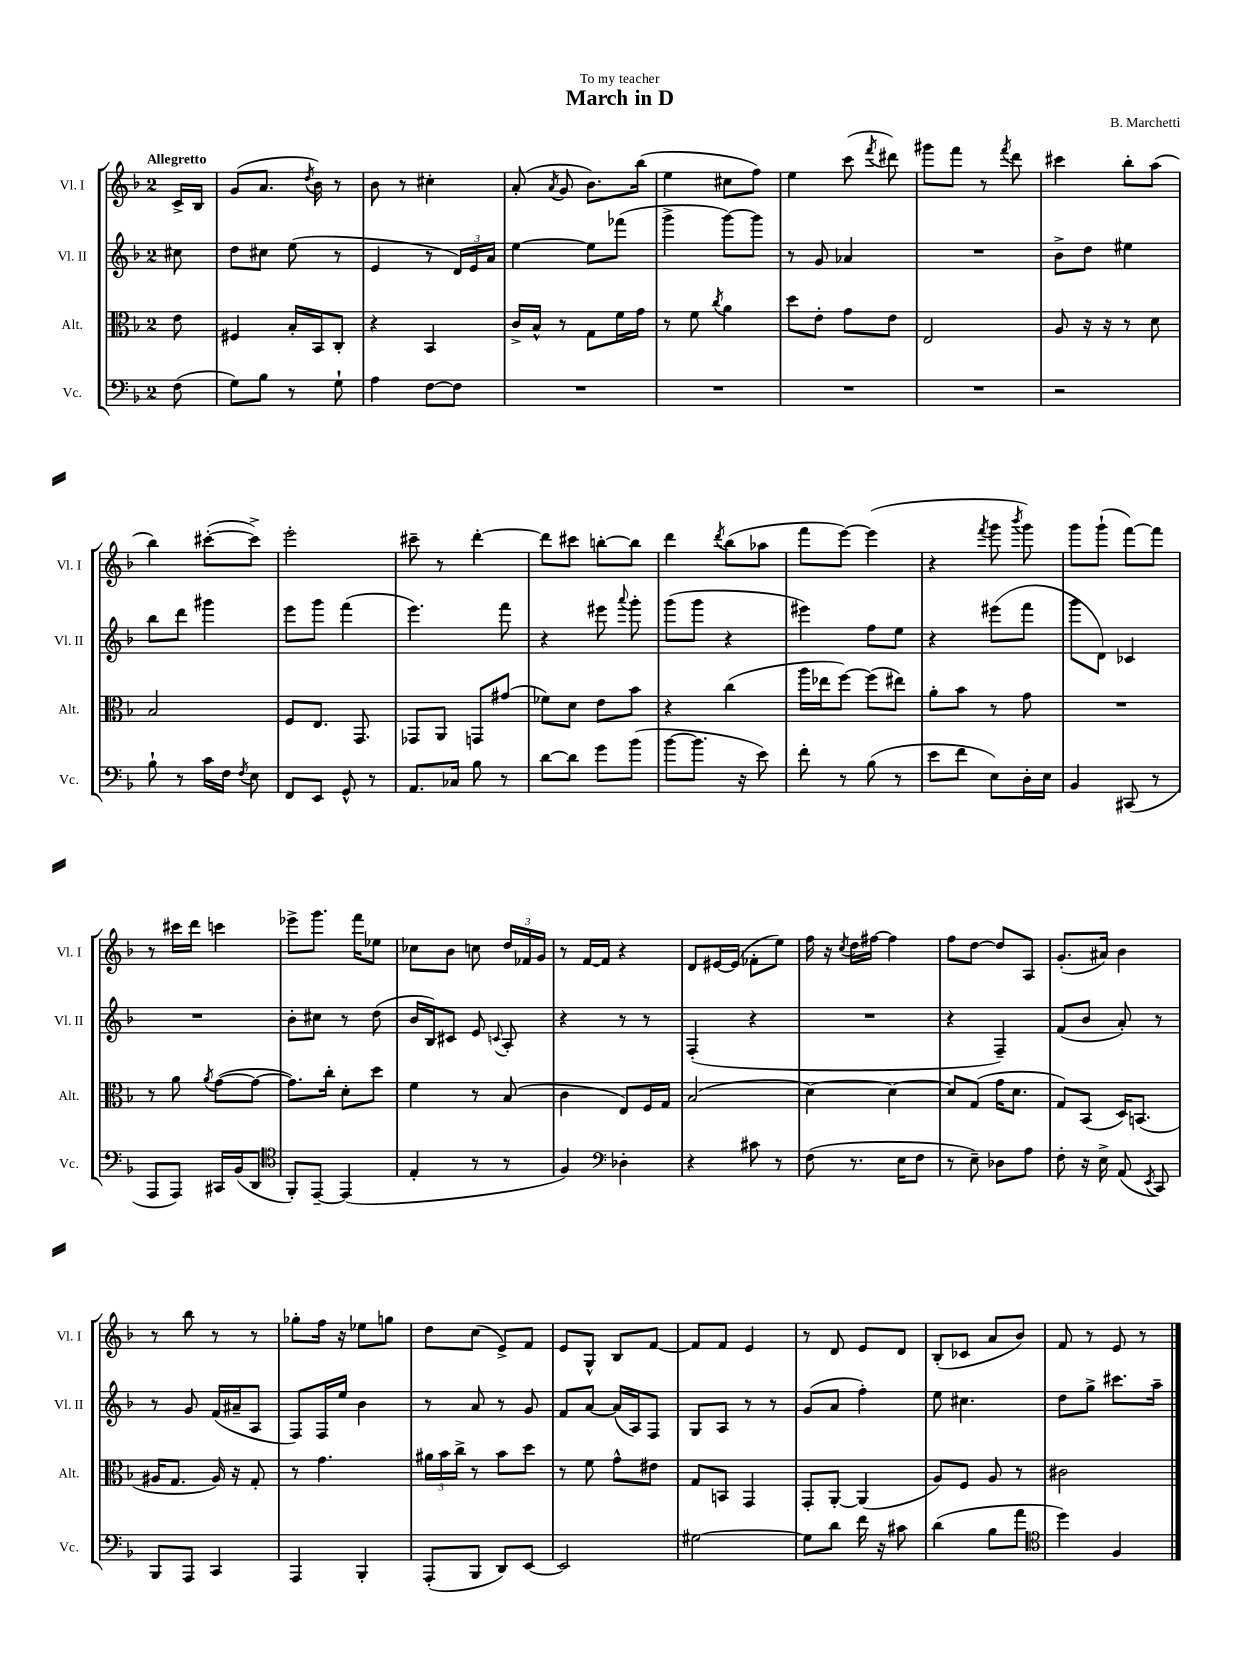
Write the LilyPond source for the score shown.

\header { title = "March in D" composer = "B. Marchetti" dedication = "To my teacher" }
<<
\new StaffGroup <<
\new Staff = "s0" \with { instrumentName = "Vl. I" shortInstrumentName = "Vl. I" } {
    \clef treble \key f \major \once \override Staff.TimeSignature.style = #'single-digit \time 2/4 \partial 8 \tempo "Allegretto"
    \autoBeamOff c'16[-> bes16] |
    g'8[( a'8.] \acciaccatura { d''8 } bes'16) r8 |
    bes'8 r8 cis''4-. |
    a'8-.( \acciaccatura { a'8 } g'8 bes'8.[) bes''16]( |
    e''4 cis''8[ f''8]) |
    e''4 c'''8( \acciaccatura { f'''8 } dis'''8) |
    gis'''8[ f'''8] r8 \acciaccatura { f'''8 } d'''8 |
    cis'''4 bes''8[-. a''8]( |
    bes''4) cis'''8[~-.( cis'''8]->) |
    e'''2-. |
    cis'''8-- r8 d'''4~-. |
    d'''8[ cis'''8] b''8[~-. b''8] |
    d'''4 \acciaccatura { d'''8 } bes''8[( aes''8] |
    f'''8[ e'''8]~) e'''4( |
    r4 \acciaccatura { f'''8 } g'''8 \acciaccatura { bes'''8 } g'''8) |
    g'''8[ g'''8]-!( f'''8[~) f'''8] |
    r8 cis'''16[ d'''16] c'''4 |
    ees'''8[-> g'''8.] f'''16[ ees''8] |
    ces''8[ bes'8] c''8 \tuplet 3/2 { d''16[ fes'16 g'16] } |
    r8 f'16[~ f'16] r4 |
    d'8[ eis'16~ eis'16]( fes'8[-. e''8]) |
    f''16 r16 \acciaccatura { c''8 } d''16[ fis''16]~ fis''4 |
    f''8[ d''8]~ d''8[ a8] |
    g'8.[-.( ais'16]) bes'4 |
    r8 bes''8 r8 r8 |
    ges''8[-. f''16] r16 ees''8[ g''8] |
    d''8[ c''8]( e'8[->) f'8] |
    e'8[ g8]-^ bes8[ f'8]~ |
    f'8[ f'8] e'4 |
    r8 d'8 e'8[ d'8] |
    bes8[-.( ces'8] a'8[ bes'8]) |
    f'8 r8 e'8 r8 \bar "|." |
}
\new Staff = "s1" \with { instrumentName = "Vl. II" shortInstrumentName = "Vl. II" } {
    \clef treble \key f \major \once \override Staff.TimeSignature.style = #'single-digit \time 2/4 \partial 8
    \autoBeamOff cis''8 |
    d''8[ cis''8] e''8( r8 |
    e'4 r8 \tuplet 3/2 { d'16[) e'16 a'16] } |
    e''4~ e''8[ fes'''8]( |
    g'''4-> g'''8[~) g'''8] |
    r8 g'8 aes'4 |
    R2 |
    bes'8[-> d''8] eis''4 |
    bes''8[ d'''8] gis'''4 |
    e'''8[ g'''8] f'''4( |
    e'''4.) f'''8 |
    r4 eis'''8 \appoggiatura { a'''8 } g'''8-. |
    g'''8[( g'''8] r4 |
    eis'''4) f''8[ e''8] |
    r4 eis'''8[( f'''8] |
    g'''8[ d'8]) ces'4 |
    R2 |
    bes'8[-. cis''8] r8 d''8( |
    bes'16[ bes16) cis'8] e'8 \appoggiatura { c'8 } a8-. |
    r4 r8 r8 |
    f4-.( r4 |
    R2 |
    r4 f4--) |
    f'8[( bes'8] a'8-.) r8 |
    r8 g'8 f'16[( ais'16-- a8] |
    f8[) f16 e''16] bes'4 |
    r8 a'8 r8 g'8 |
    f'8[ a'8]~ a'16[( a16) f8] |
    g8[ a8] r8 r8 |
    g'8[( a'8] f''4-.) |
    e''8 cis''4. |
    d''8[ g''8]-> cis'''8.[ a''16]-- \bar "|." |
}
\new Staff = "s2" \with { instrumentName = "Alt." shortInstrumentName = "Alt." } {
    \clef alto \key f \major \once \override Staff.TimeSignature.style = #'single-digit \time 2/4 \partial 8
    \autoBeamOff e'8 |
    fis4 bes16[-. bes,16 c8]-. |
    r4 bes,4 |
    c'16[-> bes16]-^ r8 g8[ f'16 g'16] |
    r8 f'8 \acciaccatura { c''8 } a'4 |
    d''8[ e'8]-. g'8[ e'8] |
    e2 |
    a8 r16 r16 r8 d'8 |
    bes2 |
    f8[ e8.] g,8. |
    ges,8[ a,8] g,8[ gis'8]( |
    fes'8[) d'8] e'8[ bes'8] |
    r4 c''4( |
    a''16[ ees''16 f''8]~) f''8[( eis''8]) |
    a'8[-. bes'8] r8 g'8 |
    R2 |
    r8 a'8 \acciaccatura { a'8 } g'8[~( g'8]~ |
    g'8.[) c''16]-. d'8[-. d''8] |
    f'4 r8 bes8( |
    c'4 e8[) f16 g16] |
    bes2( |
    d'4~) d'4~ |
    d'8[ g8]( g'16[ d'8.] |
    g8[) bes,8]( d16[) b,8.]( |
    ais16[ g8.] ais16) r16 g8-. |
    r8 g'4. |
    \tuplet 3/2 { ais'16[ bes'16 c''16]-> } r8 bes'8[ d''8] |
    r8 f'8 g'8[-^ eis'8] |
    g8[ b,8] g,4 |
    g,8[-. a,8]~-. a,4( |
    a8[) f8] a8 r8 |
    cis'2 \bar "|." |
}
\new Staff = "s3" \with { instrumentName = "Vc." shortInstrumentName = "Vc." } {
    \clef bass \key f \major \once \override Staff.TimeSignature.style = #'single-digit \time 2/4 \partial 8
    \autoBeamOff f8( |
    g8[) bes8] r8 g8-! |
    a4 f8[~ f8] |
    R2 |
    R2 |
    R2 |
    R2 |
    r2 |
    bes8-! r8 c'16[ f16] \acciaccatura { f8 } e8 |
    f,8[ e,8] g,8-^ r8 |
    a,8.[ ces16] bes8 r8 |
    d'8[~ d'8] g'8[ bes'8]( |
    bes'8[~ bes'8.] r16 e'8) |
    f'8-. r8 bes8( r8 |
    e'8[ f'8] e8[) d16-. e16] |
    bes,4 cis,8( r8 |
    a,,8[ a,,8]) cis,16[ bes,16( d,8] |
    \clef tenor f,8[-.) e,8]~-- e,4( |
    e4-. r8 r8 |
    f4) \clef bass des4-. |
    r4 cis'8 r8 |
    f8( r8. e16[ f8] |
    r8 e8--) des8[ a8] |
    f8-. r16 e16-> a,8( \acciaccatura { e,8 } c,8) |
    bes,,8[ a,,8] c,4 |
    a,,4 bes,,4-. |
    a,,8[-.( bes,,8] d,8[) e,8]~ |
    e,2 |
    gis2~ |
    gis8[ d'8] f'16 r16 cis'8 |
    d'4( bes8[ a'8] |
    \clef tenor d''4) f4 \bar "|." |
}
>>
>>
\layout { \context { \Score \remove "Bar_number_engraver" } }
